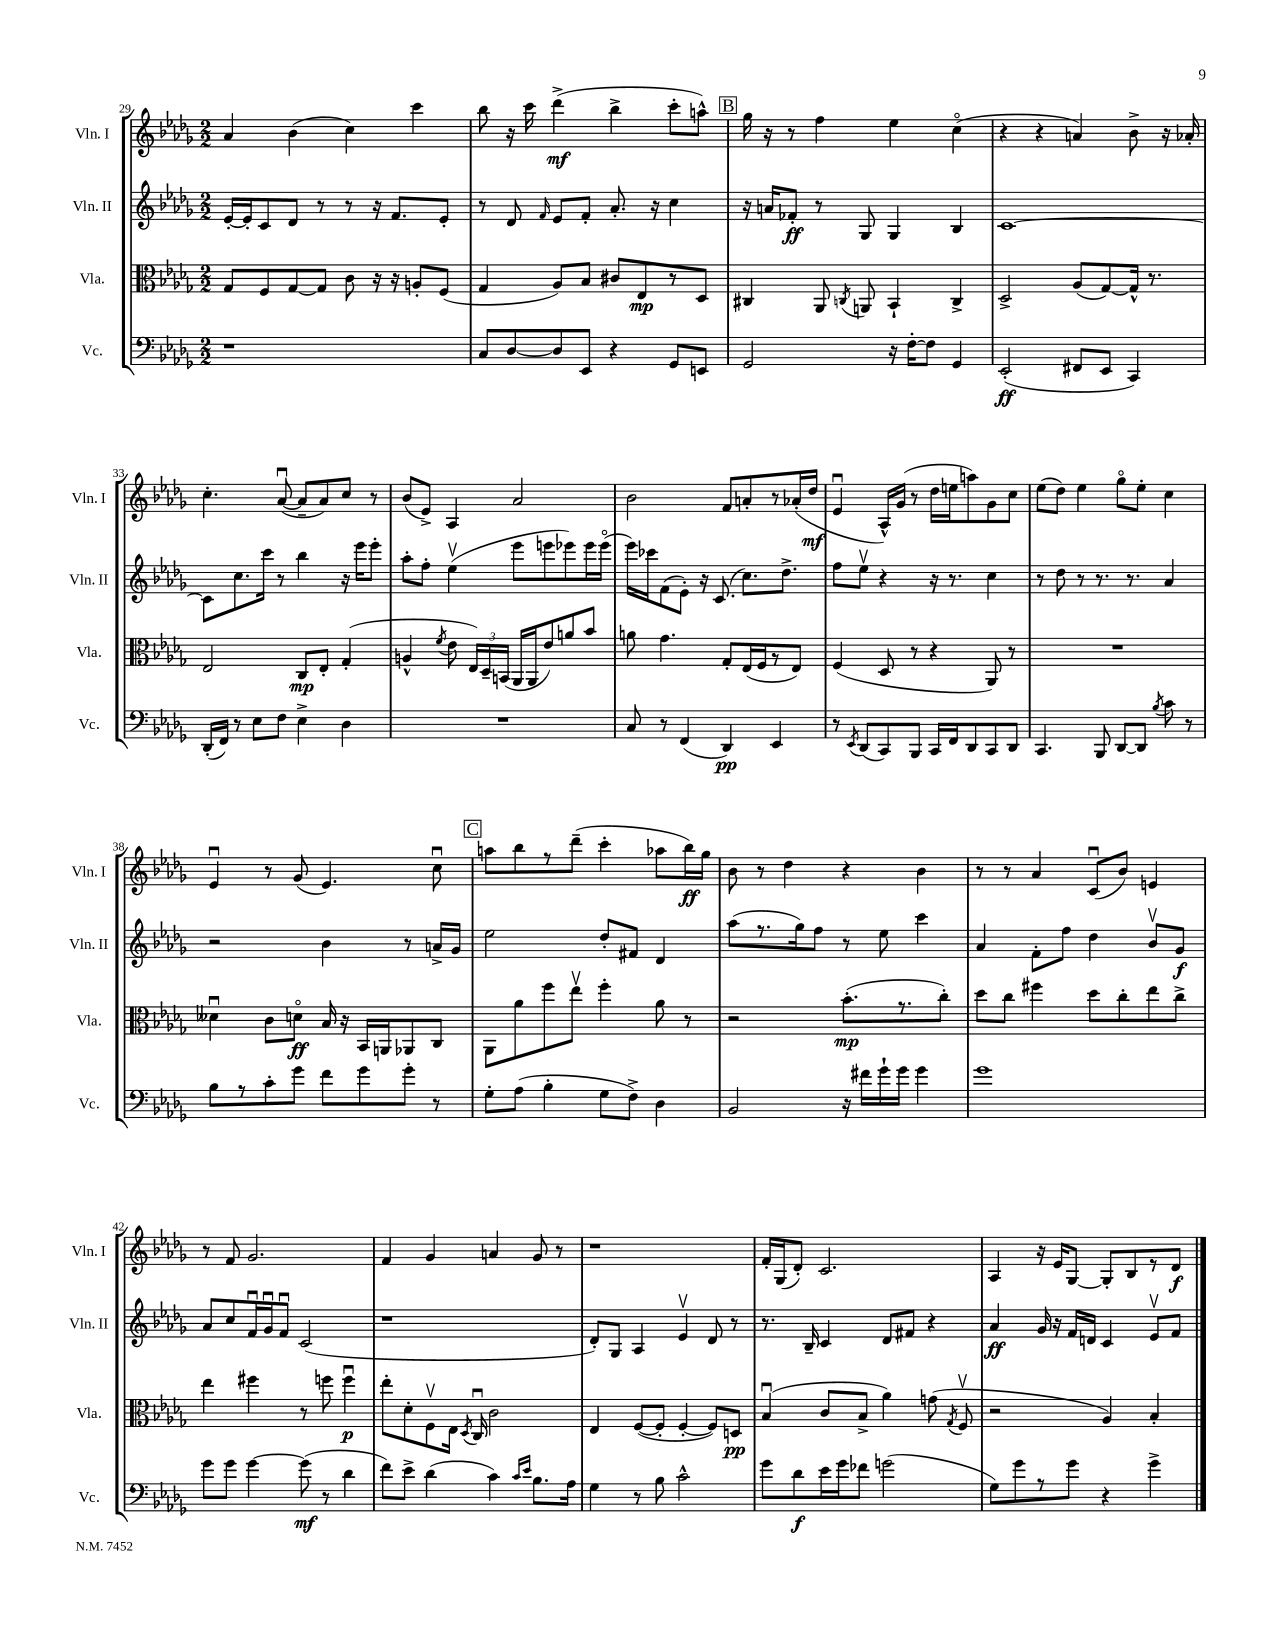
<<
\new StaffGroup <<
\new Staff = "s0" \with { instrumentName = "Vln. I" shortInstrumentName = "Vln. I" } {
    \clef treble \key des \major \numericTimeSignature \time 2/2
    \autoBeamOff aes'4 bes'4( c''4) c'''4 |
    bes''8 r16 c'''16 des'''4->\mf( bes''4-> c'''8[-. a''8]-^) |
    \mark \markup { \box "B" } ges''16 r16 r8 f''4 ees''4 c''4\flageolet( |
    r4 r4 a'4) bes'8-> r16 aes'16-. |
    c''4.-. aes'8~\downbow( aes'8[-- aes'8) c''8] r8 |
    bes'8[( ees'8]->) aes4 aes'2 |
    bes'2 f'8[ a'8-. r8 aes'16-.( des''16]\mf |
    ees'4\downbow aes16[-^) ges'16]( r8 des''16[ e''16 a''8) ges'8 c''8] |
    ees''8[( des''8]) ees''4 ges''8[\flageolet ees''8]-. c''4 |
    ees'4\downbow r8 ges'8( ees'4.) c''8\downbow |
    \mark \markup { \box "C" } a''8[ bes''8 r8 des'''8]--( c'''4-. aes''8[ bes''16\ff) ges''16] |
    bes'8 r8 des''4 r4 bes'4 |
    r8 r8 aes'4 c'8[\downbow( bes'8]) e'4 |
    r8 f'8 ges'2. |
    f'4 ges'4 a'4 ges'8 r8 |
    r1 |
    f'16[-. ges16( des'8]-.) c'2. |
    aes4 r16 ees'16[ ges8]~ ges8[-. bes8 r8 des'8]\f \bar "|." |
}
\new Staff = "s1" \with { instrumentName = "Vln. II" shortInstrumentName = "Vln. II" } {
    \clef treble \key des \major \numericTimeSignature \time 2/2
    \autoBeamOff ees'16[~-. ees'16-. c'8 des'8] r8 r8 r16 f'8.[ ees'8]-. |
    r8 des'8 \grace { f'16 } ees'8[ f'8]-. aes'8.-. r16 c''4 |
    \mark \markup { \box "B" } r16 a'16[ fes'8]-.\ff r8 ges8 ges4 bes4 |
    c'1~ |
    c'8[ c''8. c'''16] r8 bes''4 r16 ees'''16[ ees'''8]-. |
    aes''8[-. f''8]-. ees''4\upbow( ees'''8[ e'''8 ees'''8) ees'''16 ees'''16]\flageolet( |
    ees'''16[) ces'''16 f'8( ees'8]-.) r16 c'8.( c''8.[) des''8.]-> |
    f''8[ ees''8]\upbow r4 r16 r8. c''4 |
    r8 des''8 r8 r8. r8. aes'4 |
    r2 bes'4 r8 a'16[-> ges'16] |
    \mark \markup { \box "C" } ees''2 des''8[-. fis'8] des'4 |
    aes''8[( r8. ges''16) f''8] r8 ees''8 c'''4 |
    aes'4 f'8[-. f''8] des''4 bes'8[\upbow ges'8]\f |
    aes'8[ c''8 f'16\downbow ges'16\downbow f'8]\downbow c'2( |
    r1 |
    des'8[-.) ges8] aes4 ees'4\upbow des'8 r8 |
    r8. bes16-- c'4 des'8[ fis'8] r4 |
    aes'4\ff ges'16 r16 f'16[ d'16] c'4 ees'8[\upbow f'8] \bar "|." |
}
\new Staff = "s2" \with { instrumentName = "Vla." shortInstrumentName = "Vla." } {
    \clef alto \key des \major \numericTimeSignature \time 2/2
    \autoBeamOff ges8[ f8 ges8~ ges8] c'8 r16 r16 a8[-. f8]( |
    ges4 aes8[) bes8] cis'8[ ees8\mp r8 des8] |
    \mark \markup { \box "B" } cis4 aes,8 \acciaccatura { c8 } a,8 bes,4-! c4-> |
    des2-> aes8[( ges8~) ges16]-^ r8. |
    ees2 c8[\mp ees8]-. ges4-.( |
    a4-^ \acciaccatura { f'8 } ees'8 \tuplet 3/2 { ees16[) des16-- b,16]( } aes,16[ aes,16 ees'8) a'8 bes'8] |
    a'8 ges'4. ges8[-. ees16( f16 r8 ees8]) |
    f4( des8 r8 r4 aes,8) r8 |
    R1 |
    deses'4\downbow c'8[ d'8]\flageolet\ff bes16 r16 bes,16[ a,16 aes,8 c8] |
    \mark \markup { \box "C" } aes,8[ aes'8 f''8 ees''8]\upbow f''4-. aes'8 r8 |
    r2 bes'8.[-.\mp( r8. c''8]-.) |
    des''8[ c''8] fis''4 des''8[ c''8-. ees''8 c''8]-> |
    ees''4 fis''4 r8 f''8 f''4\downbow\p |
    ees''8[-. des'8-. f8\upbow ees16] \acciaccatura { des8 } c16\downbow c'2 |
    ees4 f8[~( f8]-. f4~-. f8[) d8]\pp |
    bes4\downbow( c'8[ bes8]-> aes'4) g'8( \acciaccatura { ges8 } f8\upbow |
    r2 aes4) bes4-. \bar "|." |
}
\new Staff = "s3" \with { instrumentName = "Vc." shortInstrumentName = "Vc." } {
    \clef bass \key des \major \numericTimeSignature \time 2/2
    \autoBeamOff r1 |
    c8[ des8~ des8 ees,8] r4 ges,8[ e,8] |
    \mark \markup { \box "B" } ges,2 r16 f16[~-. f8] ges,4 |
    ees,2-.\ff( fis,8[ ees,8] c,4) |
    des,16[-.( f,16]) r8 ees8[ f8] ees4-> des4 |
    R1 |
    c8 r8 f,4( des,4\pp) ees,4 |
    r8 \acciaccatura { ees,8 } des,8[( c,8) bes,,8] c,16[ f,16 des,8 c,8 des,8] |
    c,4. bes,,8 des,8[~ des,8] \acciaccatura { bes8 } c'8 r8 |
    bes8[ r8 c'8-. ges'8] f'8[ ges'8 ges'8]-. r8 |
    \mark \markup { \box "C" } ges8[-. aes8]( bes4-. ges8[ f8]->) des4 |
    bes,2 r16 fis'16[ ges'16-! ges'16] ges'4 |
    ges'1 |
    ges'8[ ges'8] ges'4~ ges'8\mf( r8 des'4 |
    f'8[) ees'8]-> des'4( c'4) \grace { c'16[ ees'16] } bes8.[ aes16] |
    ges4 r8 bes8 c'2-^ |
    ges'8[ des'8\f ees'16 ges'16 fes'8] g'2( |
    ges8[) ges'8 r8 ges'8] r4 ges'4-> \bar "|." |
}
>>
>>
\layout { \context { \Score currentBarNumber = #29 } }
